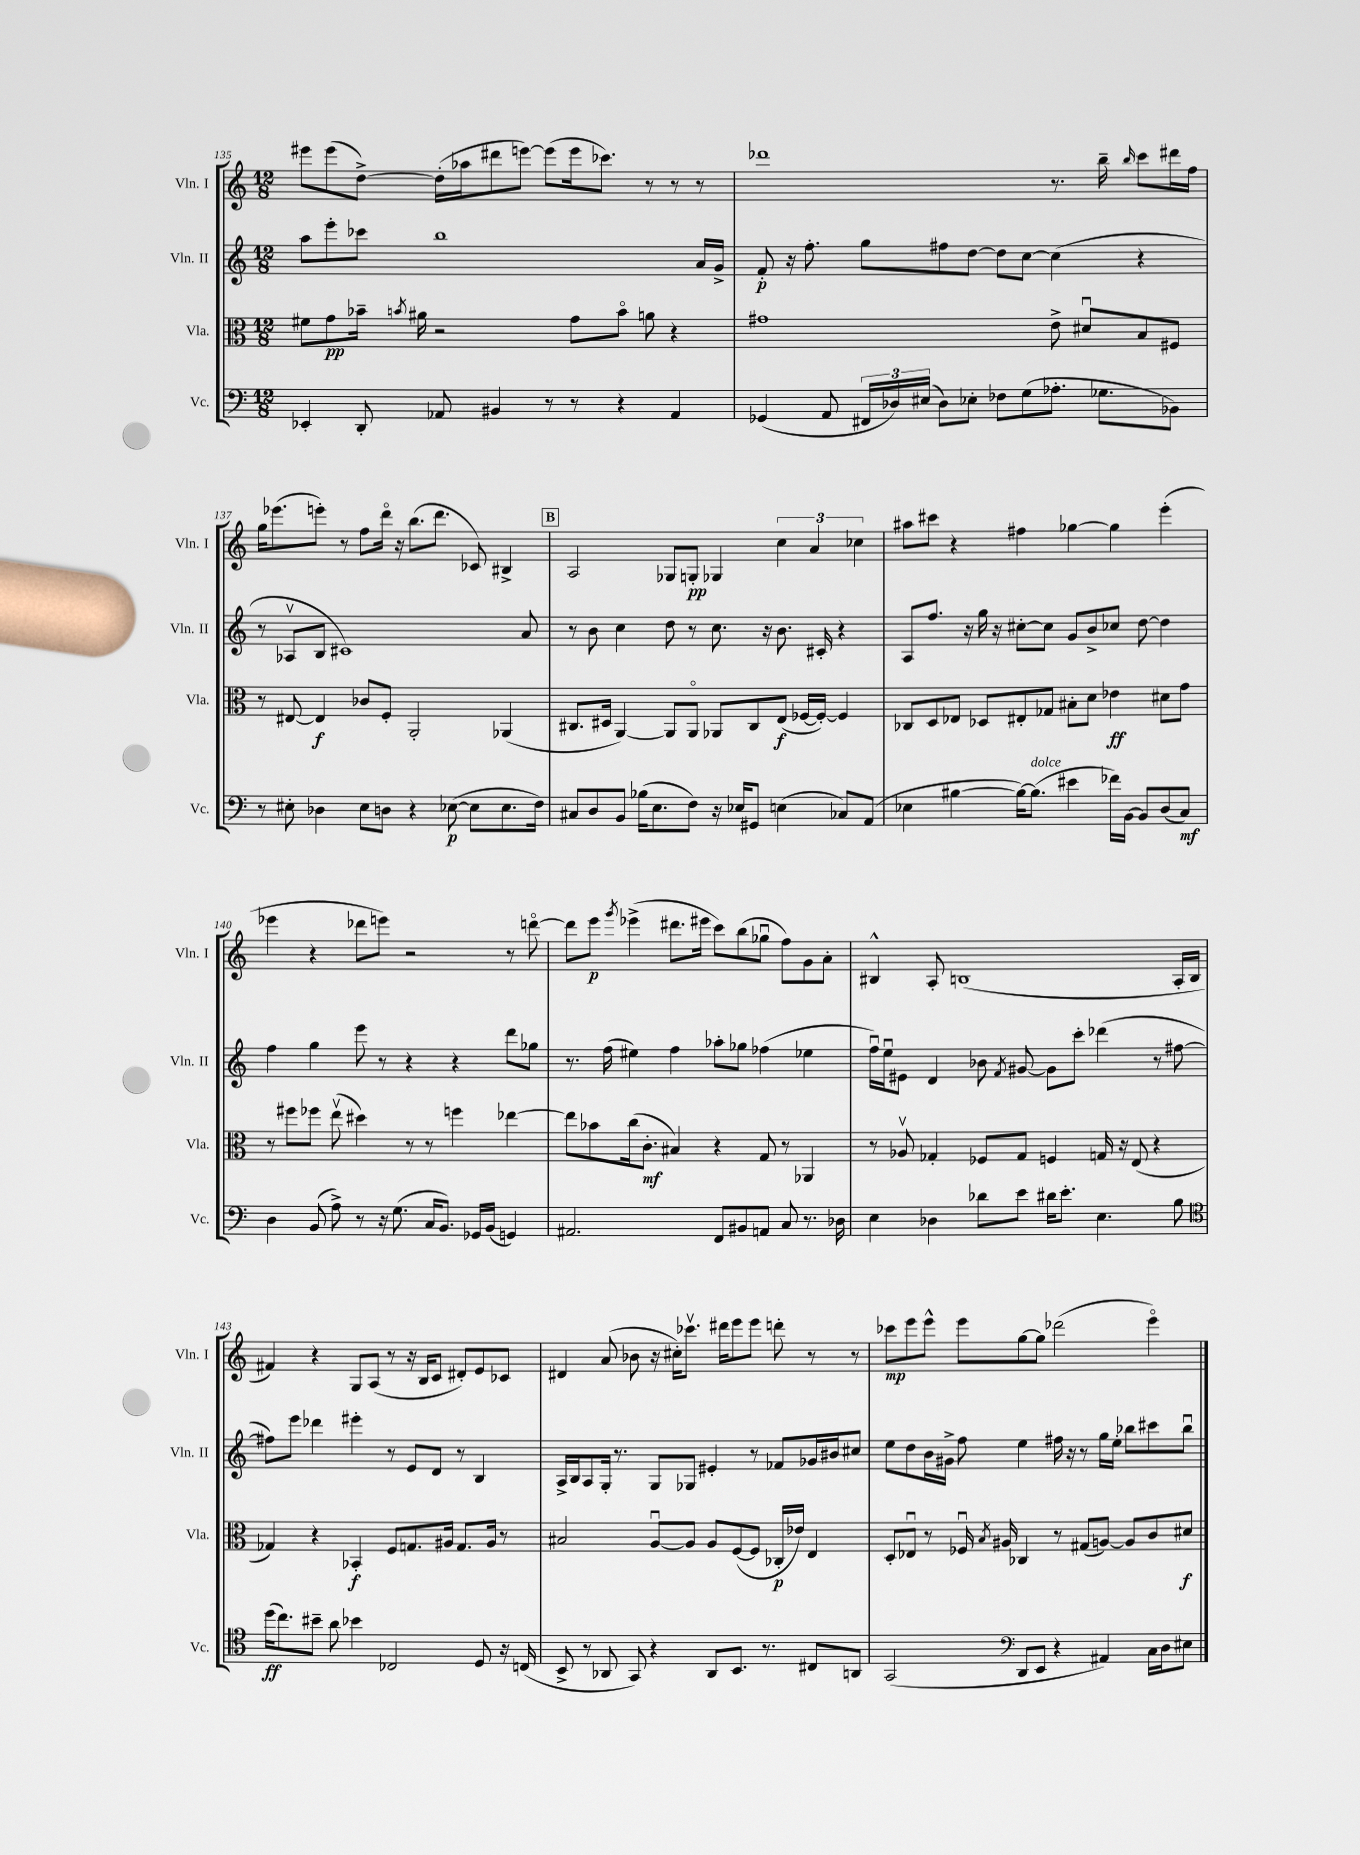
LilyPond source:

<<
\new StaffGroup <<
\new Staff = "s0" \with { instrumentName = "Vln. I" shortInstrumentName = "Vln. I" } {
    \clef treble \key c \major \numericTimeSignature \time 12/8
    \autoBeamOff eis'''8[ eis'''8( d''8]~->) d''16[-.( aes''16 dis'''8 e'''8]~) e'''8[( e'''16 ces'''8.]) r8 r8 r8 |
    des'''1 r8. b''16-- \grace { b''16 } c'''8[ dis'''16 f''16] |
    g''16[ ees'''8.( e'''8]-.) r8 f''8[ d'''16]\flageolet r16 b''8.[( d'''8.] ces'8) bis4-> |
    \mark \markup { \box "B" } a2 ges8[ g8]-.\pp ges4 \tuplet 3/2 { c''4 a'4 ces''4 } |
    ais''8[ cis'''8] r4 fis''4 ges''4~ ges''4 e'''4-.( |
    ees'''4 r4 des'''8[ e'''8]) r2 r8 d'''8~\flageolet |
    d'''8[ e'''8]\p \acciaccatura { g'''8 } ees'''4->( dis'''8.[ eis'''16] c'''8[) b''8( ges''8]\downbow f''8[) g'8 a'8]-. |
    bis4-^ a8-. b1( a16[-. b16] |
    fis'4) r4 g8[ a8]( r8 r16 b16[ c'8] dis'8[-.) e'8 ces'8] |
    dis'4 a'8( bes'8 r16 cis''16[-.) ces'''8.]\upbow dis'''16[ e'''8 e'''8] d'''8-. r8 r8 |
    ces'''8[\mp e'''8 e'''8]-^ e'''8[ g''8~ g''8] des'''2( e'''4\flageolet) \bar "|." |
}
\new Staff = "s1" \with { instrumentName = "Vln. II" shortInstrumentName = "Vln. II" } {
    \clef treble \key c \major \numericTimeSignature \time 12/8
    \autoBeamOff a''8[ e'''8-. ces'''8] b''1 a'16[ g'16]-> |
    f'8-.\p r16 f''8.-. g''8[ fis''8 d''8]~ d''8[ c''8]~ c''4( r4 |
    r8 aes8[\upbow b8] cis'1) a'8 |
    \mark \markup { \box "B" } r8 b'8 c''4 d''8 r8 c''8. r16 b'8. cis'16-. r4 |
    a8[ f''8.] r16 g''16 r16 cis''8[~-. cis''8] g'8[ b'8-> ces''8] d''8~ d''4 |
    f''4 g''4 e'''8 r8 r4 r4 d'''8[ ges''8] |
    r8. f''16( eis''4) f''4 aes''8[-. ges''8] fes''4( ees''4 |
    f''16[\downbow) e''16\downbow eis'8] d'4 bes'8 \acciaccatura { f'8 } gis'8~ gis'8[ c'''8]-. des'''4( r8 fis''8~ |
    fis''8[) e'''8] des'''4 eis'''4-. r8 e'8[ d'8] r8 b4 |
    a16[-> b16 a8 g16]-. r8. g8[ ges8] eis'4-. r8 fes'8[ ges'16 bis'16 cis''8] |
    e''8[ d''8 b'16 gis'16]-> f''8 e''4 fis''16 r16 r8 g''16[ e''16]-. bes''8[ cis'''8 bes''8]\downbow \bar "|." |
}
\new Staff = "s2" \with { instrumentName = "Vla." shortInstrumentName = "Vla." } {
    \clef alto \key c \major \numericTimeSignature \time 12/8
    \autoBeamOff fis'8[ g'8\pp bes'16]-- \acciaccatura { b'8 } ais'16 r2 g'8[ b'8]\flageolet a'8 r4 |
    gis'1 e'8-> dis'8[\downbow b8 fis8] |
    r8 eis8~ eis4\f ces'8[ f8]-. a,2-. aes,4( |
    \mark \markup { \box "B" } cis8.[ dis16] a,4~) a,8[ a,8]\flageolet aes,8[ cis8 e8]\f( fes16[~ fes16]~-.) fes4 |
    ces8[ d8 ees8] des8[ eis8-. ges8] bis8[-. d'8] ees'4\ff dis'8[ g'8] |
    r8 fis''8[ fes''8] e''8\upbow( dis''4) r8 r8 f''4 ees''4~ |
    ees''8[ bes'8 c''16( c'8.]-.\mf bis4) r4 g8 r8 aes,4 |
    r8 aes8\upbow ges4-. fes8[ ges8] f4 g16 r16 e8( r4 |
    ges4) r4 bes,4-.\f f8[ g8. ais16] g8.[ ais16] r8 |
    bis2 a8[~\downbow a8] a8[ f8~( f8] ces16[-.\p ees'16]) e4 |
    d8[-. ees8]\downbow r8 fes16\downbow \acciaccatura { b8 } ais16 ces4 r8 gis8[( a8]~) a8[ c'8 dis'8]\f \bar "|." |
}
\new Staff = "s3" \with { instrumentName = "Vc." shortInstrumentName = "Vc." } {
    \clef bass \key c \major \numericTimeSignature \time 12/8
    \autoBeamOff ees,4-. d,8-. aes,8 bis,4 r8 r8 r4 aes,4 |
    ges,4( a,8 \tuplet 3/2 { fis,16[ des16) eis16]( } des8[) ees8]-. fes8[ g8( aes8.]-. ges8.[ bes,8]) |
    r8 eis8-. des4 eis8[ d8] r4 ees8~\p( ees8[ ees8. f16]) |
    \mark \markup { \box "B" } cis8[ d8 b,8] bes16[( e8. f8]) r16 ees16[ gis,8] e4( ces8[) a,8]( |
    ees4 bis4~ bis16[~) bis8.]^\markup { \italic "dolce" }( eis'4 fes'16[) b,16]~ b,8[ d8( c8]\mf) |
    d4 b,8( a8->) r8 r16 g8.( c16[ b,8.]) ges,16[ b,16]( g,4) |
    ais,2. f,8[ bis,8 a,8] c8 r8. des16 |
    e4 des4 des'8[ e'8] dis'16[ e'8.]-. e4. b8 |
    \clef tenor d''16[\ff( c''8.) bis'8]-- a'8 bes'4 ces2 d8 r16 c16( |
    b,8-> r8 aes,8 g,8) r4 aes,8[ b,8.] r8. cis8[ a,8] |
    g,2( \clef bass d,8[ e,8] r4 ais,4) c16[ d16 eis8] \bar "|." |
}
>>
>>
\layout { \context { \Score currentBarNumber = #135 } }
